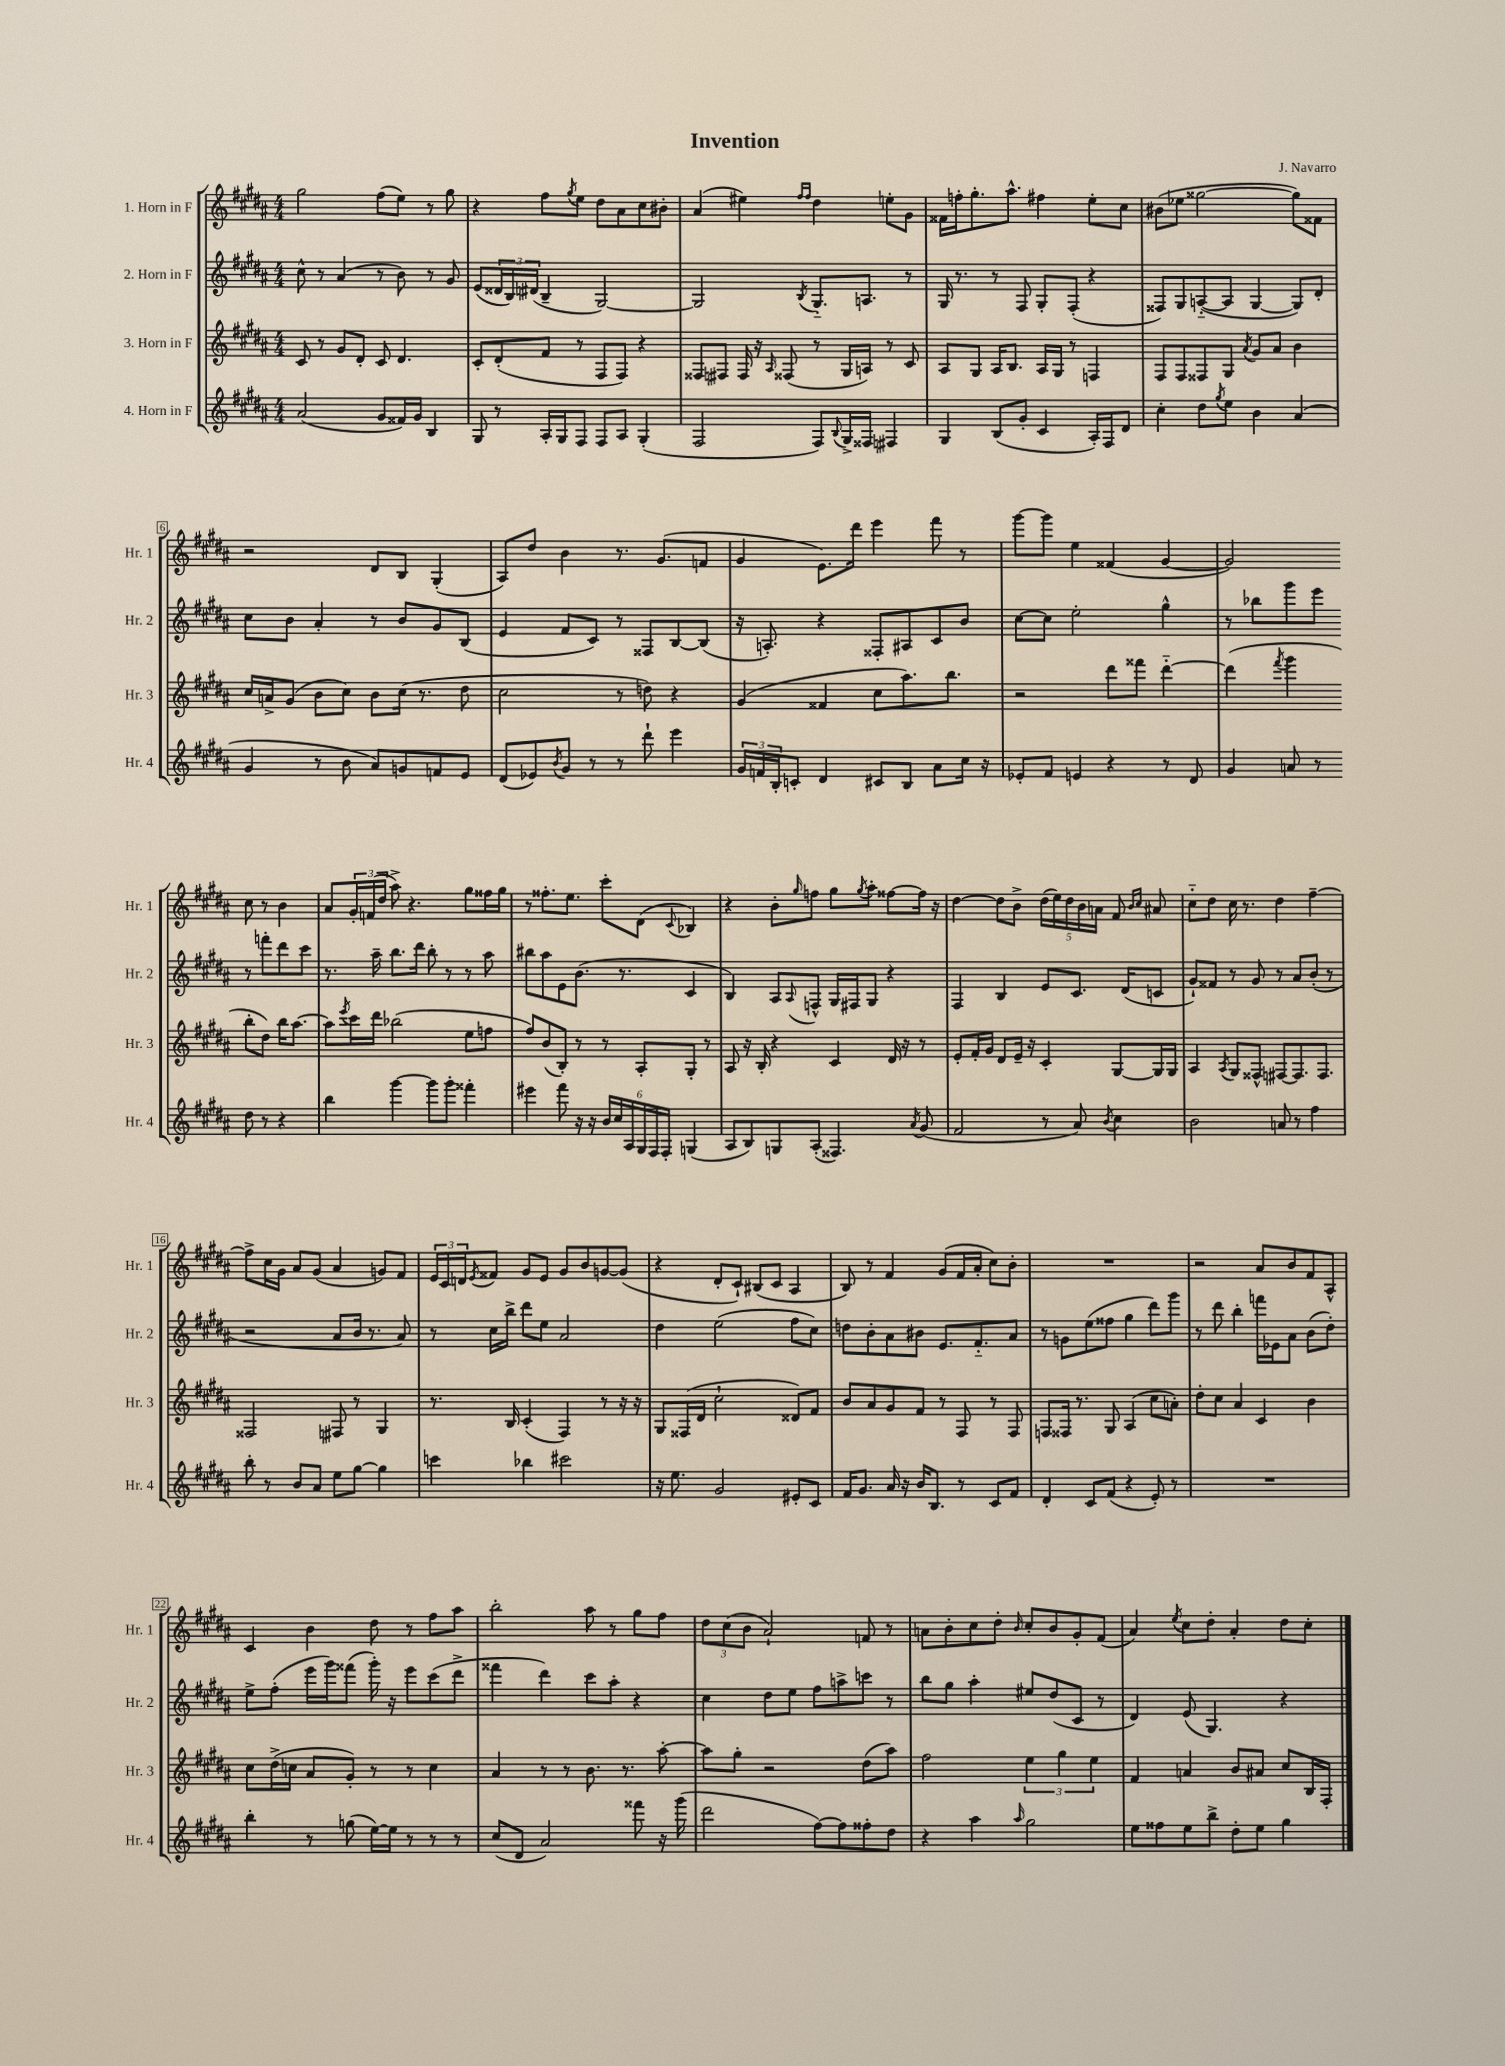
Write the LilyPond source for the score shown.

\header { title = "Invention" composer = "J. Navarro" }
<<
\new StaffGroup <<
\new Staff = "s0" \with { instrumentName = "1. Horn in F" shortInstrumentName = "Hr. 1" } {
    \clef treble \key b \major \numericTimeSignature \time 4/4
    gis''2 fis''8( e''8) r8 gis''8 |
    r4 fis''8 \acciaccatura { gis''8 } e''8 dis''8 ais'8 cis''8 bis'8-. |
    ais'4( eis''4) \grace { fis''16 fis''16 } dis''4 e''8-. gis'8 |
    fisis'16 f''16-. gis''8.-. ais''8.-^ fis''4 e''8-. cis''8 |
    bis'8( ees''8 gisis''2~ gisis''8) fisis'8 |
    r2 dis'8 b8 gis4-.( |
    ais8) dis''8 b'4 r8. gis'8.( f'8 |
    gis'4 e'8.) dis'''16 e'''4 fis'''8 r8 |
    gis'''8~ gis'''8 e''4 fisis'4( gis'4~ |
    gis'2) cis''8 r8 b'4 |
    ais'8 \tuplet 3/2 { gis'16-. f'16( dis''16 } ais''8->) r4. gis''8 fisis''16 gis''16 |
    r8 fisis''8.-. e''8. cis'''8-. dis'8( \appoggiatura { cis'8 } bes4) |
    r4 b'8-. \grace { gis''16 } f''8 gis''8 \acciaccatura { gis''8 } ais''8-. fisis''8~ fisis''16 r16 |
    dis''4~ dis''8 b'8-> \tuplet 5/4 { dis''16( e''16) dis''16 b'16 a'16 } fis'8 \grace { b'16 cis''16 } ais'8 |
    cis''8-_ dis''8 cis''16 r8. dis''4 fis''4~-- |
    fis''8-> cis''16 gis'16 ais'8 gis'8( ais'4 g'8) fis'8 |
    \tuplet 3/2 { e'16 cis'16 d'16 } \acciaccatura { e'8 } fisis'8 gis'8 e'8 gis'8 b'8 g'8~ g'8( |
    r4 dis'8-. cis'8-!) bis8( cis'8 ais4 |
    b8) r8 fis'4 gis'8( fis'16 ais'16-. cis''8) b'8-. |
    R1 |
    r2 ais'8 b'8 fis'8 ais8-^ |
    cis'4 b'4 dis''8 r8 fis''8 ais''8 |
    b''2-. ais''8 r8 gis''8 fis''8 |
    \tuplet 3/2 { dis''8 cis''8( b'8 } ais'2-!) f'8 r8 |
    a'8 b'8-. cis''8 dis''8-. \grace { b'16 } cis''8-. b'8 gis'8-. fis'8( |
    ais'4) \acciaccatura { e''8 } cis''8 dis''8-. ais'4-. dis''8 cis''8-. \bar "|." |
}
\new Staff = "s1" \with { instrumentName = "2. Horn in F" shortInstrumentName = "Hr. 2" } {
    \clef treble \key b \major \numericTimeSignature \time 4/4
    cis''8-^ r8 ais'4( r8 b'8) r8 gis'8 |
    e'8( \tuplet 3/2 { disis'16 b16) dis'16( } b4-- gis2~) |
    gis2 \acciaccatura { b8 } gis8.-_ a8. r8 |
    gis16 r8. r8 fis8 gis8-. fis8-.( r4 |
    fisis8) gis8 a8~-_( a8 gis4~ gis8) dis'8-. |
    cis''8 b'8 ais'4-. r8 b'8 gis'8 b8( |
    e'4 fis'8 cis'8) r8 fisis8 b8~ b8( |
    r16 a8.-.) r4 fisis8-. ais8 cis'8 b'8 |
    cis''8~ cis''8 e''2-. gis''4-^ |
    r8 bes''8 gis'''8 e'''8 r8 f'''8-. dis'''8 cis'''8 |
    r8. ais''16-- b''8. dis'''16 b''8-. r8 r8 ais''8 |
    bis''8 ais''8 e'8 b'8.( r8. cis'4 |
    b4) ais8 \appoggiatura { ais8 } f8-^ gis16 fis16 gis8 r4 |
    fis4 b4 e'8 cis'8. dis'16( c'8 |
    gis'8-!) fisis'8 r8 gis'8 r8 ais'8 b'8-.( r8 |
    r2 ais'8 b'16 r8. ais'8) |
    r8 cis''16 b''16-> dis'''8 e''8 ais'2 |
    dis''4 e''2( fis''8 cis''8) |
    d''8 b'8-. ais'8 bis'8 e'8. fis'8.-_ ais'8 |
    r8 g'8 e''8( fisis''8 gis''4 dis'''8) gis'''8 |
    r8 dis'''8 b''4-. f'''16 ees'16 ais'8 b'8( dis''8-.) |
    e''8-> fis''8-.( e'''16 gis'''16) fisis'''8( gis'''16-.) r16 e'''8 cis'''8( dis'''8-> |
    fisis'''4 dis'''4) cis'''8 ais''8-. r4 |
    cis''4 dis''8 e''8 fis''8 a''8-> c'''8 r8 |
    b''8 gis''8 ais''4-. eis''8 dis''8( cis'8 r8 |
    dis'4) e'8( gis4.) r4 \bar "|." |
}
\new Staff = "s2" \with { instrumentName = "3. Horn in F" shortInstrumentName = "Hr. 3" } {
    \clef treble \key b \major \numericTimeSignature \time 4/4
    cis'8 r8 gis'8 dis'8-. cis'8 dis'4. |
    cis'8-. dis'8-.( fis'8 r8 fis8 fis8) r4 |
    fisis8 fis8 fis16 r16 \grace { ais16 } fisis8( r8 gis16 a16) r8 cis'8 |
    ais8 gis8 ais16 b8. ais16 gis16 r8 f4 |
    fis8 fis8 fisis8 gis8 \acciaccatura { ais'8 } gis'8 ais'8 b'4 |
    cis''16 a'16-> gis'8( b'8 cis''8) b'8 cis''16( r8. dis''8 |
    cis''2 r8 d''8) r4 |
    gis'4( fisis'4 cis''8 ais''8.) b''8. |
    r2 dis'''8 fisis'''8 dis'''4~-_ |
    dis'''4( \acciaccatura { fis'''8 } gis'''4 b''8-. dis''8) b''16 ais''8.~ |
    ais''8 \acciaccatura { e'''8 } cis'''16 dis'''16 bes''2( e''8 f''8 |
    fis''8) b'8( b8-.) r8 r8 ais8-. gis8-. r8 |
    ais8 r16 b16-. r4 cis'4 dis'16 r16 r8 |
    e'8-. fis'16-. gis'16 dis'8 e'16-- r16 cis'4-. gis8~ gis16 gis16 |
    ais4 \acciaccatura { ais8 } gis8 fisis8-^ fis8~ fis8. fis8. |
    fisis2 fis8 r8 gis4 |
    r8. b16 cis'4-.( fis4) r8 r16 r16 |
    gis8 fisis16( dis'16 cis''2-! disis'8) fis'8 |
    b'8 ais'8 gis'8 fis'8 r8 fis8 r8 fis8 |
    f8 fisis16 r8. gis8 ais4( cis''8 a'8-.) |
    dis''8-. cis''8 ais'4 cis'4 b'4 |
    cis''8 dis''16->( c''16 ais'8 gis'8-.) r8 r8 c''4 |
    ais'4 r8 r8 b'8. r8. ais''8~-. |
    ais''8 gis''8-. r2 dis''8( ais''8) |
    fis''2 \tuplet 3/2 { e''4 gis''4 e''4 } |
    fis'4 a'4 b'8 ais'8 cis''8 b16 fis16-. \bar "|." |
}
\new Staff = "s3" \with { instrumentName = "4. Horn in F" shortInstrumentName = "Hr. 4" } {
    \clef treble \key b \major \numericTimeSignature \time 4/4
    ais'2( gis'8 fisis'16) gis'16 b4 |
    gis8 r8 ais16-. gis16 fis8 fis8 ais8 gis4-.( |
    fis2 fis8) \appoggiatura { b8 } gis16-> fisis16 fis4 |
    gis4 b8( gis'8-. cis'4 ais16-.) fis16 dis'8 |
    cis''4-. dis''8 \acciaccatura { gis''8 } e''8 b'4 ais'4( |
    gis'4 r8 b'8 ais'8) g'8 f'8 e'8 |
    dis'8( ees'8) \acciaccatura { b'8 } gis'8 r8 r8 dis'''8-! e'''4 |
    \tuplet 3/2 { gis'16 f'16 b16-. } c'8-. dis'4 cis'8 b8 ais'8 cis''16 r16 |
    ees'8-. fis'8 e'4 r4 r8 dis'8 |
    gis'4 a'8 r8 dis''8 r8 r4 |
    b''4 gis'''4~ gis'''8 gis'''8-. fisis'''4-. |
    eis'''4 fis'''8 r16 r16 \tuplet 6/4 { b'16 cis''16 ais16 gis16 fis16 fis16-. } g4( |
    ais8 b8) g8 ais8-.( fisis4.) \acciaccatura { ais'8 } gis'8( |
    fis'2 r8 ais'8) \acciaccatura { b'8 } cis''4 |
    b'2 a'8 r8 fis''4 |
    b''8-. r8 b'8 ais'8 e''8 gis''8~ gis''4 |
    c'''4 bes''4 cis'''2 |
    r16 e''8. gis'2 eis'8-. cis'8 |
    fis'16 gis'8. ais'16 r16 b'16 b8. r8 cis'8 fis'8 |
    dis'4-. cis'8 fis'8( r4 e'8-.) r8 |
    R1 |
    b''4-. r8 g''8( e''16~) e''16 r8 r8 r8 |
    cis''8( dis'8 ais'2) fisis'''8 r16 gis'''16( |
    dis'''2 fis''8~) fis''8 fisis''8-. dis''8 |
    r4 ais''4 \grace { ais''16 } gis''2 |
    e''8 fisis''8 e''8 b''8-> dis''8-. e''8 gis''4 \bar "|." |
}
>>
>>
\layout { \context { \Score \override BarNumber.stencil = #(make-stencil-boxer 0.1 0.3 ly:text-interface::print) } }
